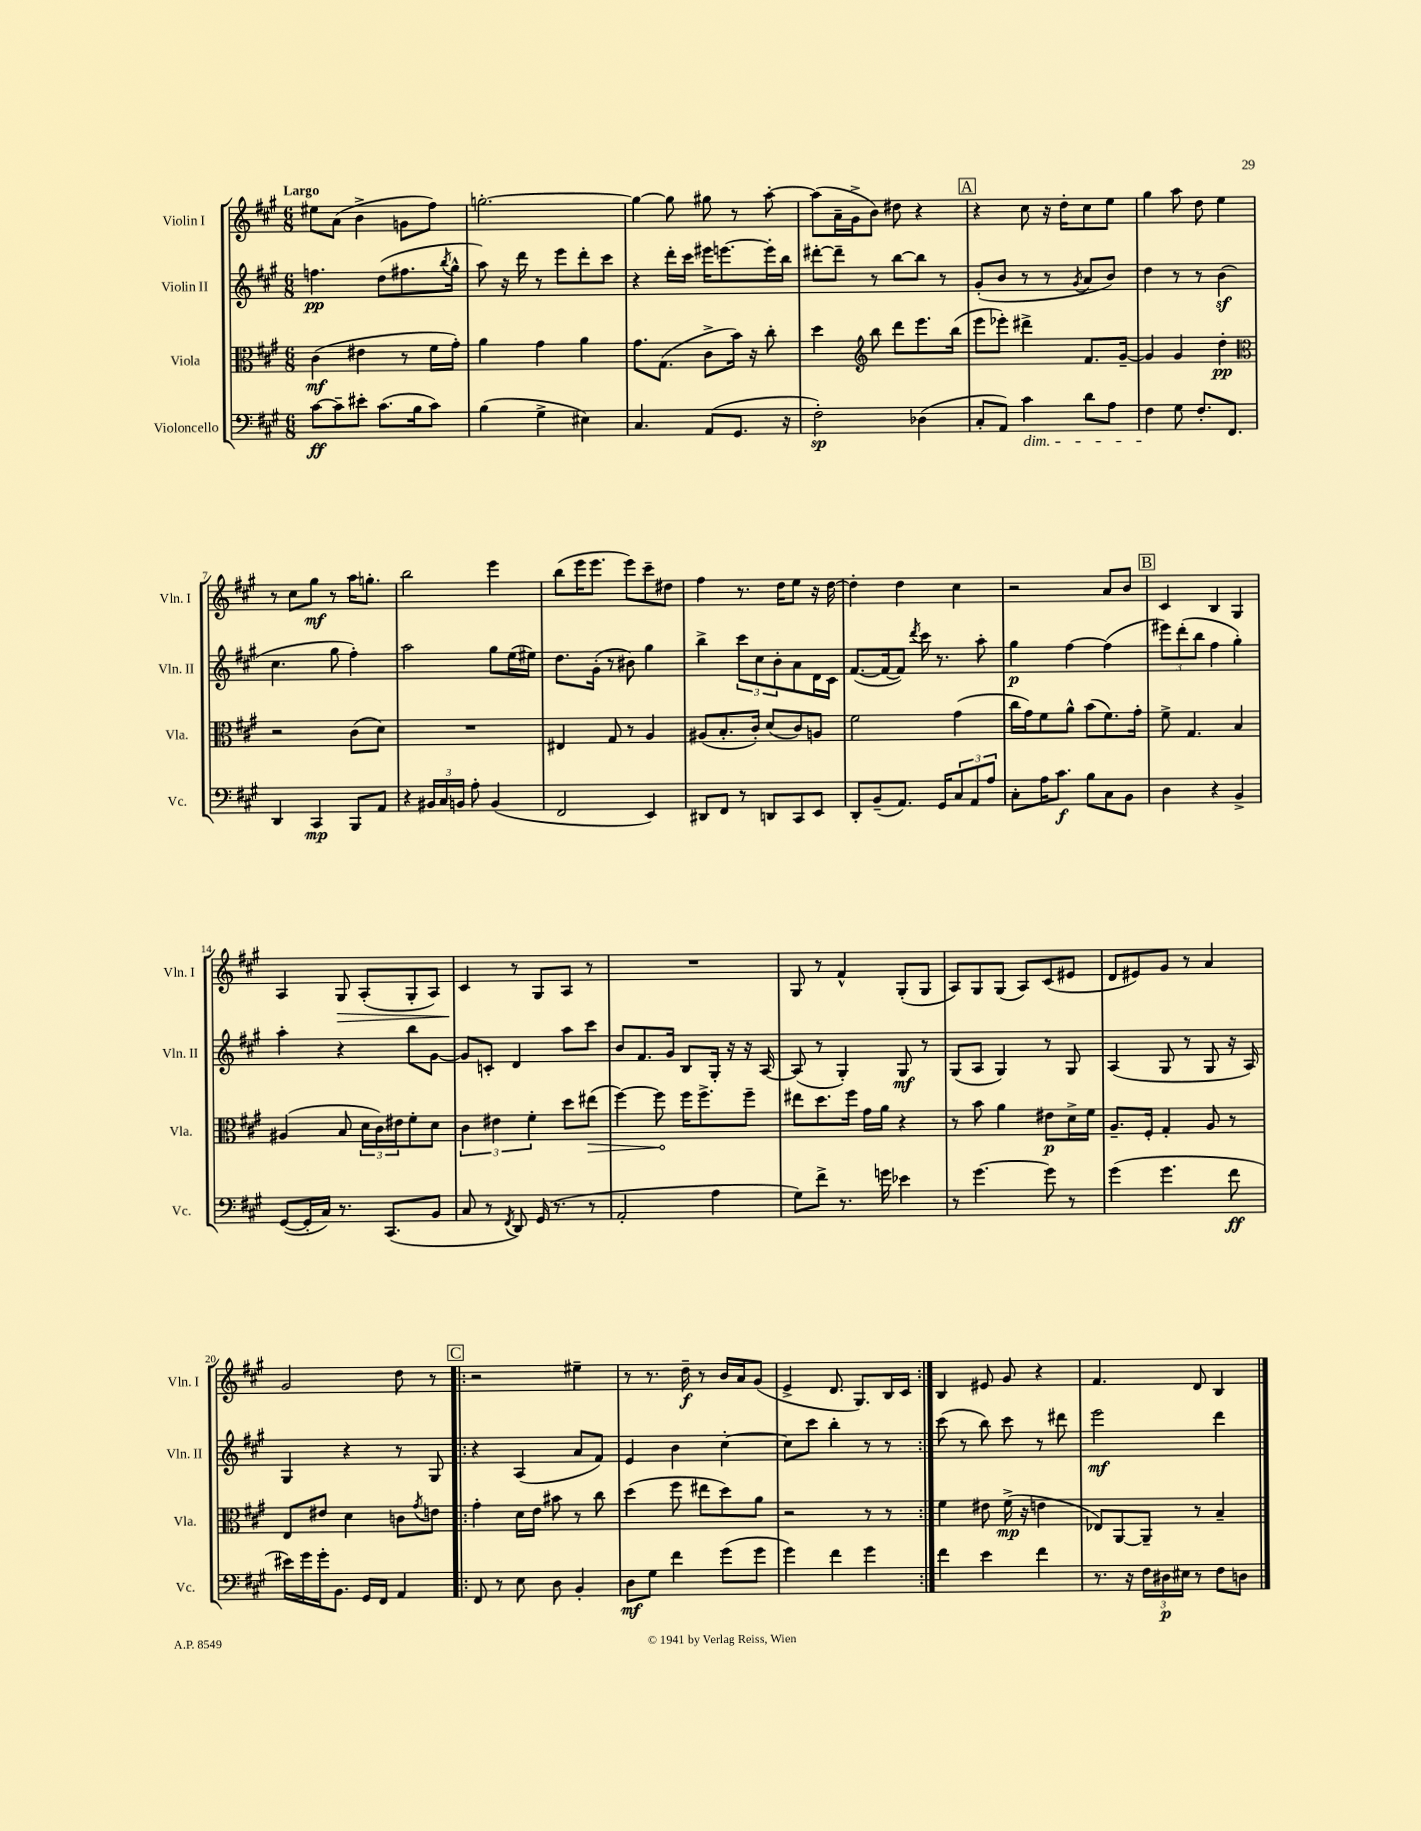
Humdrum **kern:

**kern	**dynam	**kern	**dynam	**kern	**dynam	**kern	**dynam
*part4	*part4	*part3	*part3	*part2	*part2	*part1	*part1
*staff4	*staff4	*staff3	*staff3	*staff2	*staff2	*staff1	*staff1
*I"Violoncello	*	*I"Viola	*	*I"Violin II	*	*I"Violin I	*
*I'Vc.	*	*I'Vla.	*	*I'Vln. II	*	*I'Vln. I	*
*clefF4	*	*clefC3	*	*clefG2	*	*clefG2	*
*k[f#c#g#]	*	*k[f#c#g#]	*	*k[f#c#g#]	*	*k[f#c#g#]	*
*M6/8	*	*M6/8	*	*M6/8	*	*M6/8	*
=1	=1	=1	=1	=1	=1	=1	=1
!	!	!	!	!	!	!LO:TX:a:B:t=Largo	!
[8c#\L	ff	(4c#\	mf	4.ffn\	pp	8ee#X\L	.
8c#~\]	.	.	.	.	.	(8a\J	.
8e#X'\J	.	4e#X\	.	.	.	4b^\	.
(8.c#\L	.	.	.	(8dd\L	.	.	.
.	.	8r	.	8.ff#X\	.	8gn\L	.
16B\k	.	.	.	.	.	.	.
8c#\J)	.	16f#\LL	.	.	.	8ff#\J)	.
.	.	.	.	8qbb/	.	.	.
.	.	16g#'\JJ)	.	16gg#^^\Jk	.	.	.
=2	=2	=2	=2	=2	=2	=2	=2
(4B\	.	4a\	.	8aa\)	.	[2.ggn'\	.
.	.	.	.	16r	.	.	.
.	.	.	.	16ddd\	.	.	.
4G#^\	.	4g#\	.	8r	.	.	.
.	.	.	.	8eee\L	.	.	.
4E#X\)	.	4a\	.	8ddd'\	.	.	.
.	.	.	.	8ccc#\J	.	.	.
=3	=3	=3	=3	=3	=3	=3	=3
4.C#/	.	8.g#\L	.	4r	.	4gg\_	.
.	.	(8.G#\J	.	.	.	.	.
.	.	.	.	16ddd'\LL	.	8gg\]	.
.	.	.	.	16ccc#\JJ	.	.	.
(8AA/L	.	8c#^\L	.	16eee#X\KL	.	8gg#X\	.
.	.	.	.	[8.eeen\	.	.	.
8.GG#/J	.	16b\Jk)	.	.	.	8r	.
.	.	16r	.	.	.	.	.
.	.	8cc#'\	.	16eee'\L]	.	[8aa'\	.
16r	.	.	.	16bb\JJ	.	.	.
=4	=4	=4	=4	=4	=4	=4	=4
2F#'\)	sp	4dd\	.	[8ddd#X'\L	.	(8aa\L]	.
.	.	.	.	8ddd#~\J]	.	16a~\L	.
.	.	.	.	.	.	16g#^\J	.
*	*	*clefG2	*	*	*	*	*
.	.	8bb\	.	8r	.	8b\J)	.
.	.	8ddd\L	.	[8bb\L	.	8dd#X\	.
(4D-X\	.	8.eee\	.	8bb\J]	.	4r	.
.	.	.	.	8r	.	.	.
.	.	(16bb\Jk	.	.	.	.	.
!!LO:REH:place=s1:t=A
=5	=5	=5	=5	=5	=5	=5	=5
8C#'/L	.	8eee\L	.	(8g#'/L	.	4r	.
8AA/J)	.	8eee-X'\J)	.	8b/J	.	.	.
!LO:TX:b:i:t=dim.	!	!	!	!	!	!	!
4c#\	.	4ddd#X^\	.	8r	.	8cc#\	.
.	.	.	.	8r	.	16r	.
.	.	.	.	.	.	16dd'\KL	.
.	.	.	.	8qg#/	.	.	.
8d\L	.	8.f#/L	.	8a/L	.	8cc#\	.
8A\J	.	.	.	8b/J)	.	8ee\J	.
.	.	[16g#~/Jk	.	.	.	.	.
=6	=6	=6	=6	=6	=6	=6	=6
4F#\	.	4g#/]	.	4dd\	.	4gg#\	.
8G#\	.	4g#/	.	8r	.	8aa\	.
8.F#'/L	.	.	.	8r	.	8dd\	.
.	.	4dd'\	pp	(4bz\	.	4ee\	.
8.FF#/J	.	.	.	.	.	.	.
!!LO:LB:g=z
=7	=7	=7	=7	=7	=7	=7	=7
*	*	*clefC3	*	*	*	*	*
4DD/	.	2r	.	4.cc#\	.	8r	.
.	.	.	.	.	.	8cc#\L	.
4CC#/	mp	.	.	.	.	8gg#\J	mf
.	.	.	.	8gg#\	.	8r	.
8BBB/L	.	(8c#\L	.	4ff#'\)	.	16aa\KL	.
.	.	.	.	.	.	8.ggn'\J	.
8AA/J	.	8d\J)	.	.	.	.	.
=8	=8	=8	=8	=8	=8	=8	=8
4r	.	2.r	.	2aa\	.	2bb\	.
24BB#X/LL	.	.	.	.	.	.	.
24C#/	.	.	.	.	.	.	.
24BBn/JJ	.	.	.	.	.	.	.
8A'\	.	.	.	.	.	.	.
(4BB/	.	.	.	8gg#\L	.	4eee\	.
.	.	.	.	(16ee\L	.	.	.
.	.	.	.	16ee#X\JJ)	.	.	.
=9	=9	=9	=9	=9	=9	=9	=9
2FF#/	.	4E#X/	.	8.dd\L	.	(8bb\L	.
.	.	.	.	.	.	16eee\K	.
.	.	.	.	(16g#'\Jk	.	8.eee\J	.
.	.	8G#/	.	8r	.	.	.
.	.	8r	.	8b#X\)	.	8eee\L)	.
4EE/)	.	4A/	.	4gg#\	.	8ccc#~\	.
.	.	.	.	.	.	8dd#X\J	.
=10	=10	=10	=10	=10	=10	=10	=10
8DD#X/L	.	(8A#X/L	.	4bb^\	.	4ff#\	.
8FF#/J	.	8.B'/	.	.	.	.	.
8r	.	.	.	12ccc#\L	.	8.r	.
.	.	16c#'/Jk)	.	.	.	.	.
.	.	.	.	12cc#\	.	.	.
8DDn/L	.	(8d/L	.	.	.	.	.
.	.	.	.	12b'\	.	.	.
.	.	.	.	.	.	16dd\KL	.
8CC#/	.	8c#/)	.	8a\	.	8ee\J	.
8EE/J	.	8An/J	.	16d\L	.	16r	.
.	.	.	.	16c#\JJ	.	[16dd\	.
=11	=11	=11	=11	=11	=11	=11	=11
8DD'/L	.	2f#\	.	([8.f#/L	.	4dd'\]	.
(8BB~/	.	.	.	.	.	.	.
.	.	.	.	16f#/k_	.	.	.
8.AA/J)	.	.	.	8f#/J])	.	4dd\	.
.	.	.	.	8qddd/	.	.	.
.	.	.	.	16ccc#\	.	.	.
16GG#/KL	.	.	.	8.r	.	.	.
12C#/	.	(4g#\	.	.	.	4cc#\	.
12AA/	.	.	.	.	.	.	.
.	.	.	.	8aa'\	.	.	.
12A/J	.	.	.	.	.	.	.
=12	=12	=12	=12	=12	=12	=12	=12
8C#'\L	.	16cc#\LL	.	4gg#\	p	2r	.
.	.	16g#\J)	.	.	.	.	.
16A\K	.	8f#\	.	.	.	.	.
8.c#\J	f	.	.	.	.	.	.
.	.	8a^^\J	.	[4ff#\	.	.	.
8B\L	.	(8b\L	.	.	.	.	.
8C#\	.	8.f#\)	.	(4ff#\]	.	8a/L	.
8BB\J	.	.	.	.	.	8b/J	.
.	.	16g#'\Jk	.	.	.	.	.
!!LO:REH:place=s1:t=B
=13	=13	=13	=13	=13	=13	=13	=13
4D\	.	8f#^\	.	12eee#X\L)	.	4c#/	.
.	.	.	.	(12ddd'\	.	.	.
.	.	4.G#/	.	.	.	.	.
.	.	.	.	12bb\J	.	.	.
4r	.	.	.	4ff#\	.	4B/	.
4BB^/	.	4B/	.	4gg#'\)	.	4G#/	.
!!LO:LB:g=z
=14	=14	=14	=14	=14	=14	=14	=14
([8GG#/L	.	(4A#X/	.	4aa'\	.	4A/	.
16GG#'/L]	.	.	.	.	.	.	.
16C#/JJ)	.	.	.	.	.	.	.
!	!	!	!	!	!	!	!LO:HP:b
8.r	.	8B/	.	4r	.	8G#/	>
.	.	24d\LL	.	.	.	(8A'/L	.
.	.	24c#\)	.	.	.	.	.
(8.CC#/L	.	.	.	.	.	.	.
.	.	24e#X\J	.	.	.	.	.
.	.	8f#'\	.	8bb\L	.	8G#'/	.
8BB/J	.	8d\J	.	[8g#\J	.	8A/J)	.
=15	=15	=15	=15	=15	=15	=15	=15
8C#/	.	6c#\	.	8g#/L]	.	4c#/	.
8r	.	.	.	8cn'/J	.	.	.
.	.	6e#X\	.	.	.	.	.
8qFF#/	.	.	.	.	.	.	.
8DD/)	.	.	.	4d/	.	8r	]
.	.	6f#'\	.	.	.	.	.
(16GG#/	.	.	.	.	.	8G#/L	.
8.r	.	.	.	.	.	.	.
.	.	8dd\L	.	8aa\L	.	8A/J	.
!	!	!	!LO:HP:b	!	!	!	!
8r	.	(8ee#X\J	>	8ccc#\J	.	8r	.
=16	=16	=16	=16	=16	=16	=16	=16
2AA'/	.	[4ff#\)	.	8b/L	.	2.r	.
.	.	.	.	8.f#/	.	.	.
.	.	8ff#\]	.	.	.	.	.
.	.	.	.	16g#/Jk	.	.	.
.	.	16ff#\KL	]	8B/L	.	.	.
.	.	8.ff#^\	.	.	.	.	.
4A\	.	.	.	16G#'/Jk	.	.	.
.	.	.	.	16r	.	.	.
.	.	8ff#~\J	.	16r	.	.	.
.	.	.	.	[16A/	.	.	.
=17	=17	=17	=17	=17	=17	=17	=17
8G#\L)	.	8ee#X\L	.	(8A/]	.	8G#/	.
8f#^\J	.	8.dd\	.	8r	.	8r	.
8.r	.	.	.	4G#'/)	.	4f#^^/	.
.	.	16ff#\Jk	.	.	.	.	.
.	.	16g#\LL	.	.	.	.	.
16gn\	.	16a\JJ	.	.	.	.	.
4e-X\	.	4r	.	8G#/	mf	(8G#'/L	.
.	.	.	.	8r	.	8G#/J	.
=18	=18	=18	=18	=18	=18	=18	=18
8r	.	8r	.	(8G#/L	.	8A/L)	.
[4.g#\	.	8b\	.	8A/J	.	8G#/	.
.	.	4a\	.	4G#/)	.	(8G#/J	.
.	.	.	.	.	.	8A/L)	.
8g#\]	.	8e#X\L	p	8r	.	(8c#/	.
8r	.	16d^\L	.	8G#/	.	8e#X/J	.
.	.	16f#\JJ	.	.	.	.	.
=19	=19	=19	=19	=19	=19	=19	=19
(4g#\	.	8.A~/L	.	(4A/	.	8d/L	.
.	.	.	.	.	.	8e#X/)	.
.	.	16F#'/Jk	.	.	.	.	.
4.g#\	.	4G#'/	.	8G#/	.	8g#/J	.
.	.	.	.	8r	.	8r	.
.	.	8A/	.	8G#/	.	4a/	.
8f#\	ff	8r	.	16r	.	.	.
.	.	.	.	16A/)	.	.	.
!!LO:LB:g=z
=20	=20	=20	=20	=20	=20	=20	=20
16e#X\LL)	.	8E/L	.	4G#/	.	2g#/	.
16g#\	.	.	.	.	.	.	.
16g#'\J	.	8e#X/J	.	.	.	.	.
8.BB\J	.	.	.	.	.	.	.
.	.	4d\	.	4r	.	.	.
16GG#/LL	.	.	.	.	.	.	.
16FF#/JJ	.	.	.	.	.	.	.
4AA/	.	8cn\L	.	8r	.	8dd\	.
.	.	8qg#/	.	.	.	.	.
.	.	8en\J	.	8G#/	.	8r	.
!!LO:REH:place=s1:t=C
=21!|:	=21!|:	=21!|:	=21!|:	=21!|:	=21!|:	=21!|:	=21!|:
8FF#/	.	4g#'\	.	4r	.	2r	.
8r	.	.	.	.	.	.	.
8E\	.	16d\LL	.	(4A/	.	.	.
.	.	16e\JJ	.	.	.	.	.
8D\	.	8b#X\	.	.	.	.	.
4BB'/	.	8r	.	8a/L	.	4ee#X~\	.
.	.	8cc#\	.	8f#/J)	.	.	.
=22	=22	=22	=22	=22	=22	=22	=22
8D\L	mf	(4dd\	.	4e/	.	8r	.
8G#\J	.	.	.	.	.	8.r	.
4f#\	.	8ff#\	.	4b\	.	.	.
.	.	.	.	.	.	16dd~\	f
.	.	8ee#X\L	.	.	.	8r	.
(8g#\L	.	8dd\)	.	[4cc#'\	.	16b/LL	.
.	.	.	.	.	.	16a/J	.
8g#\J	.	8a\J	.	.	.	(8g#/J	.
=23	=23	=23	=23	=23	=23	=23	=23
4g#\)	.	2r	.	8cc#\L]	.	4e^/	.
.	.	.	.	8ccc#\J	.	.	.
4f#\	.	.	.	4bb'\	.	8.d/	.
.	.	.	.	.	.	8.G#/L)	.
4g#\	.	8r	.	8r	.	.	.
.	.	8r	.	8r	.	16B/L	.
.	.	.	.	.	.	16c#/JJ	.
=24:|!	=24:|!	=24:|!	=24:|!	=24:|!	=24:|!	=24:|!	=24:|!
4f#\	.	4f#\	.	(8ccc#\	.	4B/	.
.	.	.	.	8r	.	.	.
4e\	.	8e#X\	.	8bb\)	.	8e#X/	.
.	.	(16f#^\	mp	8ccc#\	.	8g#/	.
.	.	16r	.	.	.	.	.
4f#\	.	4en\	.	8r	.	4r	.
.	.	.	.	8ddd#X\	.	.	.
=25	=25	=25	=25	=25	=25	=25	=25
8.r	.	8E-X/L)	.	2eee\	mf	4.f#/	.
.	.	[8AA/	.	.	.	.	.
16r	.	.	.	.	.	.	.
24F#\LL	.	8AA~/J]	.	.	.	.	.
24D#X\	p	.	.	.	.	.	.
24E#X\JJ	.	.	.	.	.	.	.
8r	.	8r	.	.	.	8d/	.
8F#\L	.	4B~/	.	4ddd\	.	4B/	.
8Dn\J	.	.	.	.	.	.	.
==	==	==	==	==	==	==	==
*-	*-	*-	*-	*-	*-	*-	*-
